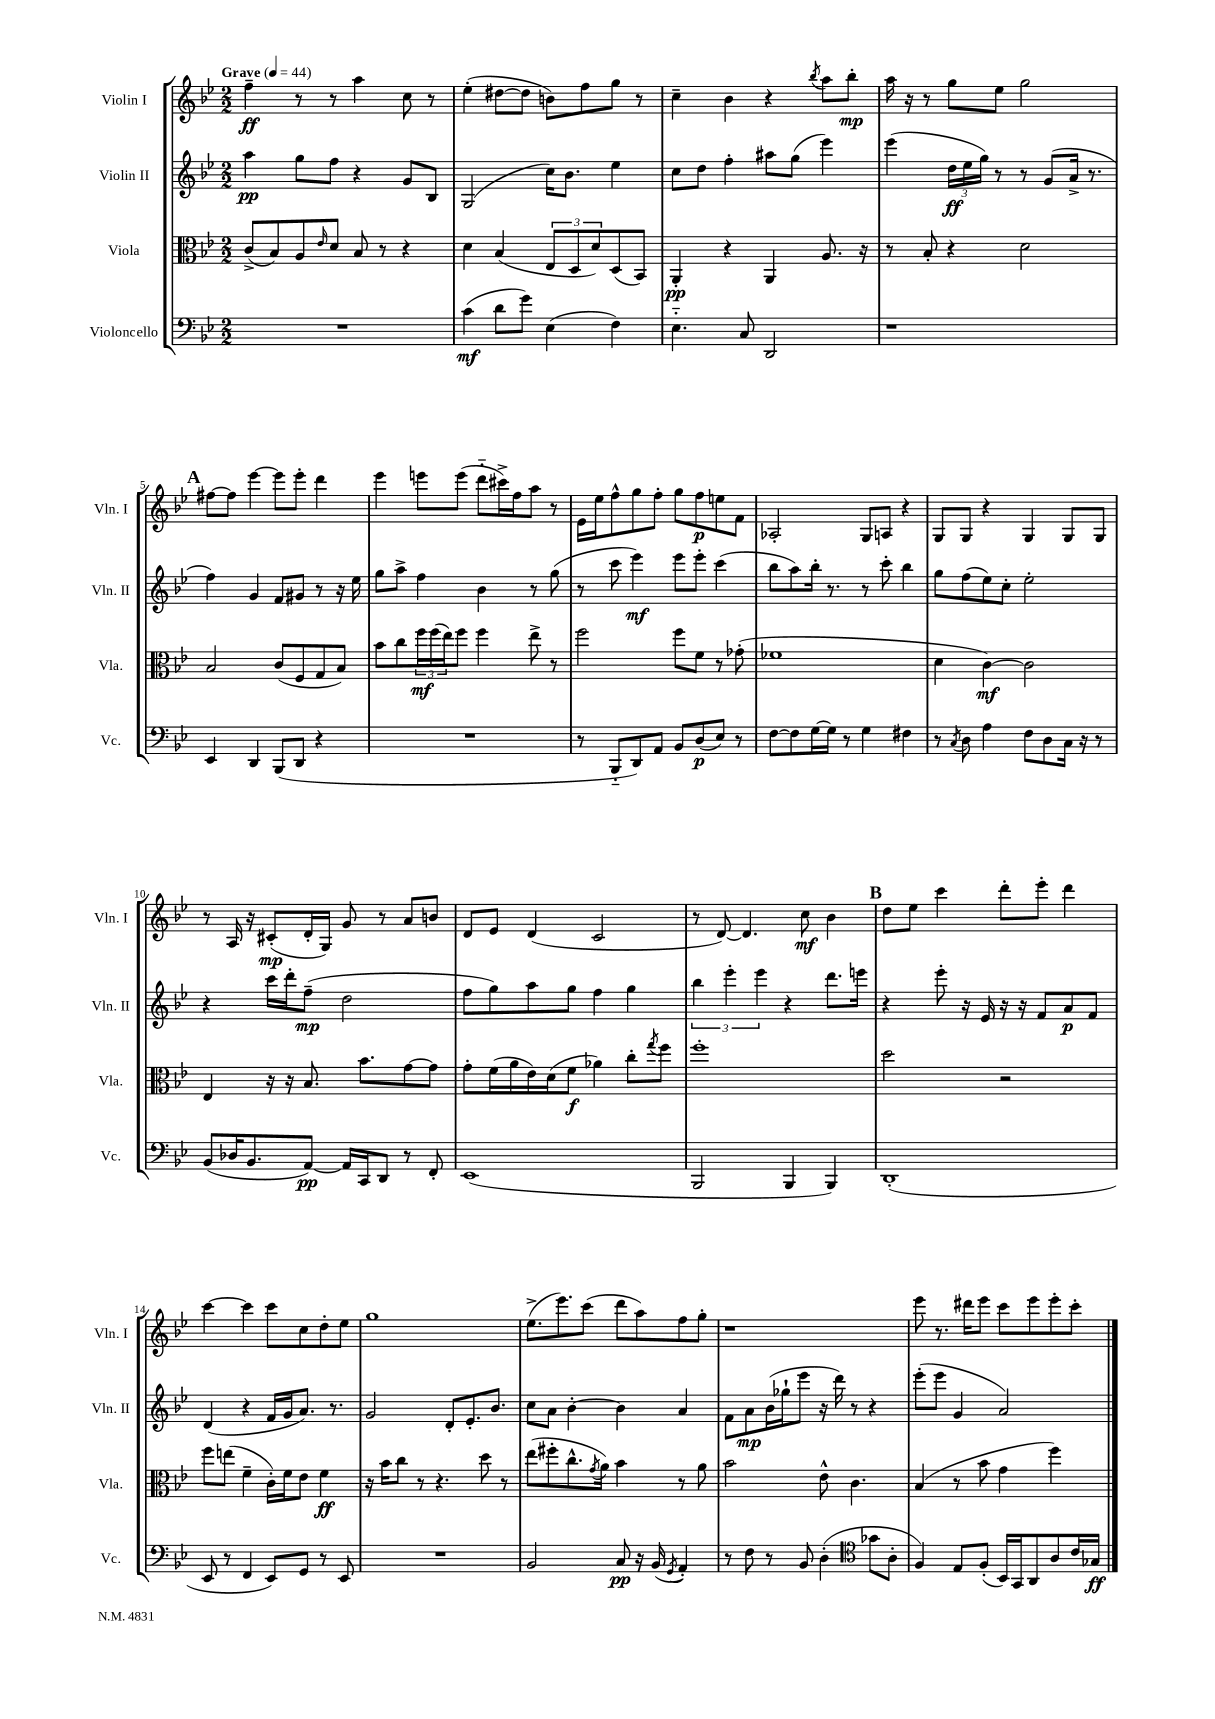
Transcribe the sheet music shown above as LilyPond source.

<<
\new StaffGroup <<
\new Staff = "s0" \with { instrumentName = "Violin I" shortInstrumentName = "Vln. I" } {
    \clef treble \key bes \major \numericTimeSignature \time 2/2 \tempo "Grave" 4 = 44
    f''4--\ff r8 r8 a''4 c''8 r8 |
    ees''4-.( dis''8~ dis''8 b'8) f''8 g''8 r8 |
    c''4-- bes'4 r4 \acciaccatura { bes''8 } a''8 bes''8-.\mp |
    a''16 r16 r8 g''8 ees''8 g''2 |
    \mark \markup { \bold "A" } fis''8~ fis''8 ees'''4~ ees'''8 ees'''8-. d'''4 |
    ees'''4 e'''8 e'''8( d'''8-_ cis'''16->) f''16 a''8 r8 |
    ees'16 ees''16 f''8-^ g''8 f''8-. g''8 f''8\p e''8 f'8 |
    aes2-. g8 a8 r4 |
    g8 g8 r4 g4 g8 g8 |
    r8 a16 r16 cis'8-.\mp( d'16-. g16) g'8 r8 a'8 b'8 |
    d'8 ees'8 d'4( c'2 |
    r8 d'8~) d'4. c''8\mf bes'4 |
    \mark \markup { \bold "B" } d''8 ees''8 c'''4 d'''8-. ees'''8-. d'''4 |
    c'''4~ c'''4 c'''8 c''8 d''8-. ees''8 |
    g''1 |
    ees''8.->( ees'''8.) c'''8( d'''8 a''8) f''8 g''8-. |
    r1 |
    ees'''8 r8. dis'''16 ees'''8 c'''8 ees'''8 ees'''8-. c'''8-. \bar "|." |
}
\new Staff = "s1" \with { instrumentName = "Violin II" shortInstrumentName = "Vln. II" } {
    \clef treble \key bes \major \numericTimeSignature \time 2/2
    a''4\pp g''8 f''8 r4 g'8 bes8 |
    g2( c''16) bes'8. ees''4 |
    c''8 d''8 f''4-. ais''8 g''8( ees'''4) |
    ees'''4( \tuplet 3/2 { d''16\ff ees''16 g''16) } r8 r8 g'8( a'16-> r8. |
    \mark \markup { \bold "A" } f''4) g'4 f'8 gis'8 r8 r16 ees''16 |
    g''8 a''8-> f''4 bes'4 r8 g''8( |
    r8 c'''8 ees'''4\mf) ees'''8 ees'''8-. c'''4( |
    bes''8 a''8) bes''16-. r8. r8 c'''8-. bes''4 |
    g''8 f''8( ees''8) c''8-. ees''2-. |
    r4 c'''16 d'''16-. f''8--\mp( d''2 |
    f''8 g''8) a''8 g''8 f''4 g''4 |
    \tuplet 3/2 { bes''4 ees'''4-. ees'''4 } r4 d'''8. e'''16 |
    \mark \markup { \bold "B" } r4 ees'''8-. r16 ees'16 r16 r16 f'8 a'8\p f'8 |
    d'4( r4 f'16 g'16 a'8.) r8. |
    g'2 d'8-. ees'8.-. bes'8. |
    c''8 a'8 bes'4~-. bes'4 a'4 |
    f'8 a'8\mp bes'16( ges''16-! ees'''8 r16 d'''16) r8 r4 |
    ees'''8-.( ees'''8 g'4 a'2) \bar "|." |
}
\new Staff = "s2" \with { instrumentName = "Viola" shortInstrumentName = "Vla." } {
    \clef alto \key bes \major \numericTimeSignature \time 2/2
    c'8->( bes8) a8 \grace { ees'16 } d'8 bes8 r8 r4 |
    d'4 bes4( \tuplet 3/2 { ees8 d8 d'8) } d8( bes,8) |
    a,4-.\pp r4 a,4 a8. r16 |
    r8 bes8-. r4 d'2 |
    \mark \markup { \bold "A" } bes2 c'8( f8 g8 bes8) |
    bes'8 c''8 \tuplet 3/2 { f''16\mf f''16( ees''16) } f''8 f''4 ees''8-> r8 |
    f''2 f''8 f'8 r8 ges'8-.( |
    fes'1 |
    d'4 c'4~\mf) c'2 |
    ees4 r16 r16 bes8. bes'8. g'8~ g'8 |
    g'8-. f'16( a'16 ees'16) d'16( f'8\f aes'4) c''8-. \acciaccatura { g''8 } f''8 |
    f''1-. |
    \mark \markup { \bold "B" } d''2 r2 |
    f''8 e''8( f'4-- c'16-.) f'16 ees'8 f'4\ff |
    r16 bes'16 c''8 r8 r4. d''8 r8 |
    ees''8( fis''8-. c''8.-^ \acciaccatura { g'8 } a'16) bes'4 r8 a'8 |
    bes'2 ees'8-^ c'4. |
    bes4( r8 bes'8 g'4 f''4) \bar "|." |
}
\new Staff = "s3" \with { instrumentName = "Violoncello" shortInstrumentName = "Vc." } {
    \clef bass \key bes \major \numericTimeSignature \time 2/2
    R1 |
    c'4\mf( d'8 g'8) ees4( f4) |
    ees4.-_ c8 d,2 |
    r1 |
    \mark \markup { \bold "A" } ees,4 d,4 bes,,8( d,8 r4 |
    R1 |
    r8 bes,,8-_ d,8) a,8 bes,8 d8\p( ees8) r8 |
    f8~ f8 g16~ g16 r8 g4 fis4 |
    r8 \acciaccatura { c8 } d8 a4 f8 d8 c16 r16 r8 |
    bes,8( des16 bes,8. a,8~\pp) a,16 c,16 d,8 r8 f,8-. |
    ees,1( |
    bes,,2 bes,,4 bes,,4) |
    \mark \markup { \bold "B" } d,1-.( |
    ees,8 r8 f,4 ees,8) g,8 r8 ees,8 |
    R1 |
    bes,2 c8\pp r16 bes,16( \acciaccatura { g,8 } a,4-.) |
    r8 f8 r8 bes,8 d4-.( \clef tenor ges'8 a8-. |
    f4) ees8 f8-.( bes,16) g,16 a,8 a8 c'16 ges16\ff \bar "|." |
}
>>
>>
